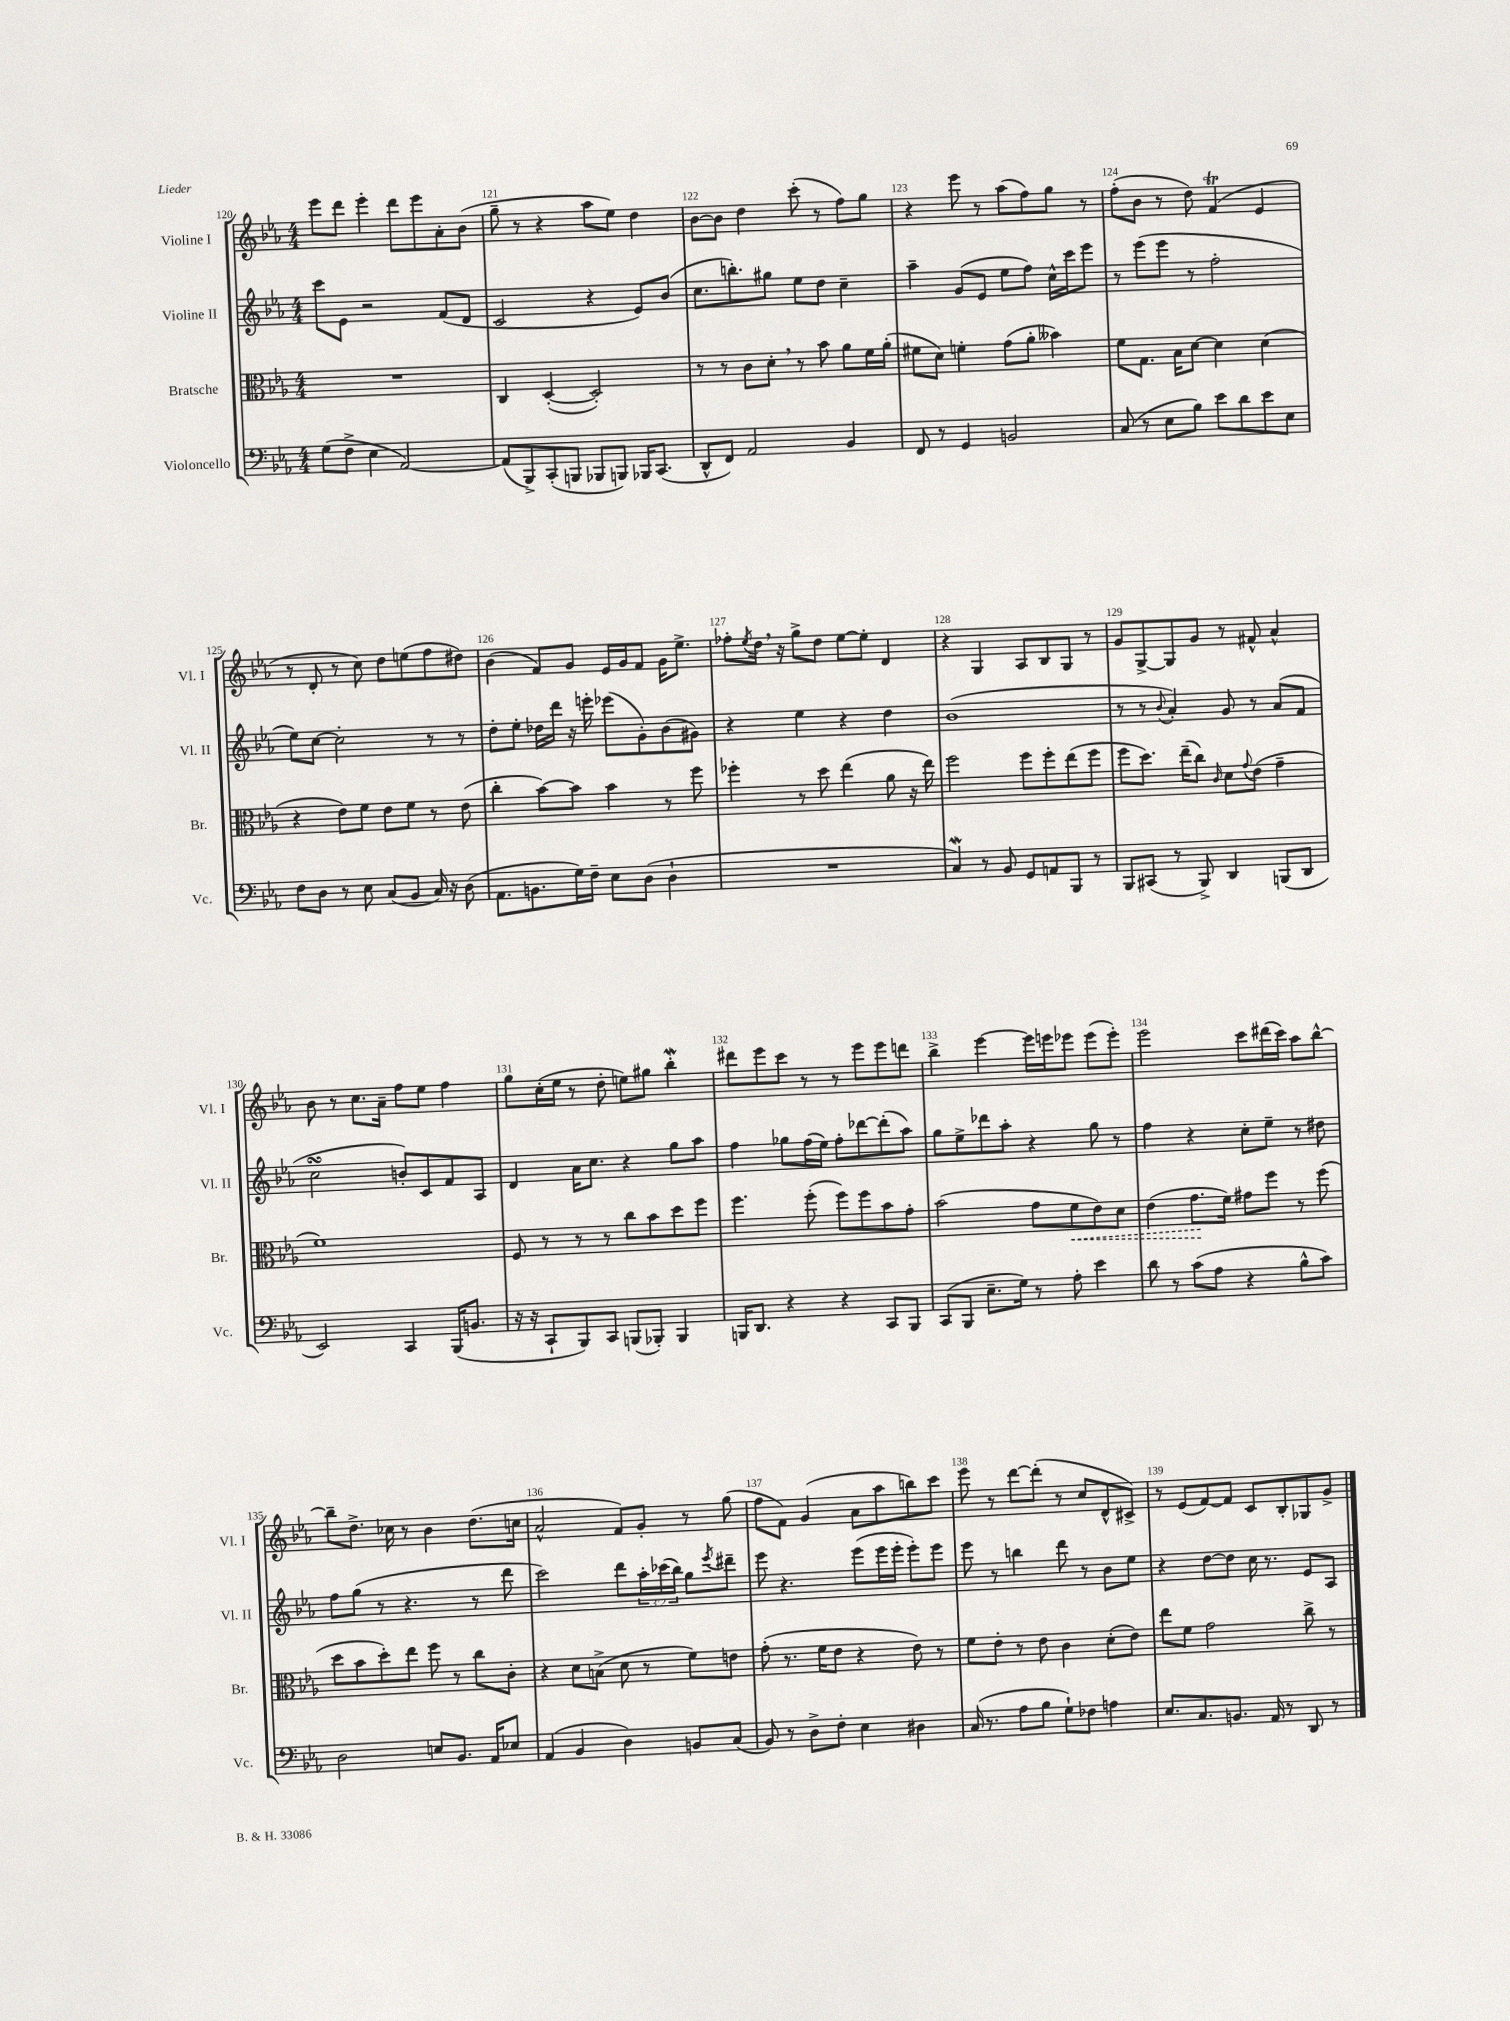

**kern	**kern	**kern	**kern
*staff4	*staff3	*staff2	*staff1
*clefF4	*clefC3	*clefG2	*clefG2
*k[b-e-a-]	*k[b-e-a-]	*k[b-e-a-]	*k[b-e-a-]
*M4/4	*M4/4	*M4/4	*M4/4
(8G	1r	8ccc	8eee-
8F^	.	8e-	8ddd
4E-	.	2r	4eee-'
[2AA-)	.	.	8ddd
.	.	.	8eee-
.	.	(8f	8a-'
.	.	8d	(8b-
=	=	=	=
(8AA-]	4C	2c	8gg~
8BBB-^)	.	.	8r
(8CC'	([4D'	.	4r
8BBB	.	.	.
8BBB-	2D'])	4r	8aa-
8BBB)	.	.	8ee-)
16BBB-	.	8e-)	4dd
(8.CC	.	.	.
.	.	(8b-	.
=	=	=	=
8DD^^	8r	8.cc	[8b-
8FF)	8r	.	8b-]
.	.	8.bb')	.
2AA-	8c	.	4dd
.	8d'	8gg#	.
.	8r	8ee-	(8ccc'
.	8b-	8dd	8r
4BB-	8a-	4cc~	8ff)
.	16f	.	8gg
.	(16a-'	.	.
=	=	=	=
8FF	8f#	4aa-~	4r
8r	8d)	.	.
4GG	4f'	(8g	8eee-
.	.	8e-	8r
2BB	(8g	8ee-	(8aa-
.	8a-'	8ff)	8ff)
.	4b--)	16cc^^	8gg
.	.	16ccc	.
.	.	8eee-	8r
=	=	=	=
(8C	8f	8r	(8ff'
8r	8.G	(8eee-	8b-
8E-	.	8eee-	8r
.	16B-	.	.
8B-)	[8d	8r	8dd)
8e-	4d]	2ff'	(4f
8d	.	.	.
8e-	(4d	.	4e-
8E-	.	.	.
=	=	=	=
8F	4r	8ee-)	8r
8D	.	[8cc	8d'
8r	8e-)	2cc']	8r
8E-	8f	.	8cc)
(8C	8e-	.	8dd
8BB-	8f	.	(8ee
16C)	8r	8r	8ff
16r	.	.	.
(8D	(8e-	8r	8dd#)
=	=	=	=
8.AA-	4cc'	8dd'	(4b-
.	.	8ee-'	.
8.BB	.	.	.
.	[8b-)	16dd-	8f)
.	.	16ddd	.
16G)	8b-]	16r	8g
16F~	.	16eee'	.
8E-	4b-	(8eee-	16e-
.	.	.	16g
(8D	.	8g')	8f
4D`	8r	(8b-	16g
.	.	.	8.ee-^
.	8ff	8g#)	.
=	=	=	=
1r	4ff-'	4r	8ff-'
.	.	.	8qee-
.	.	.	16dd
.	.	.	16r
.	8r	4ee-	8gg^
.	8dd	.	8dd
.	(4ee-	4r	[8ee-
.	.	.	8ee-']
.	8a-	4dd	4d
.	16r	.	.
.	16ee-)	.	.
=	=	=	=
4C)	2ff	(1b-	4r
8r	.	.	4G
8BB-	.	.	.
8GG	8ff	.	8A-
8AA	8ff'	.	8B-
8BBB-	(8ee-	.	8G
8r	8ff	.	8r
=	=	=	=
8BBB-	8ff	8r	8g
(8CC#	8.dd)	8r	[8G^
.	.	8qqb-	.
8r	.	4a-')	8G]
.	(16ee-~	.	.
8BBB-^)	8cc)	.	8g
.	16qqc	.	.
4DD	8d	8g	8r
.	8qqg	.	.
.	(8e-	8r	8f#^^
(8BBB	4g~	(8a-	4a-^^
8DD	.	8f	.
=	=	=	=
2EE-)	1f)	2cc	8b-
.	.	.	8r
.	.	.	8.cc
.	.	.	16a-~
4CC	.	8b')	8ff
.	.	8c	8ee-
(16BBB-	.	8f	4ff
8.BB	.	.	.
.	.	8A-	.
=	=	=	=
16r	8F	4d	8gg
16r	.	.	.
8CC`	8r	.	(16cc'
.	.	.	16ee-
8BBB-)	8r	16a-	8r
.	.	8.cc	.
8CC	8r	.	8dd'
(8BBB	8cc	4r	8ee)
8BBB-')	8b-	.	8gg#
4BBB-	8dd	8gg	4bb-'
.	8ff	8aa-	.
=	=	=	=
16BBB	4.ff	4ff	8ddd#
8.DD	.	.	.
.	.	.	8eee-
4r	.	8gg-	8ccc
.	(8ff'	(16ff	8r
.	.	16ee-)	.
4r	8ff)	8ff'	8r
.	8ff	[8ddd-	8eee-
8CC	8b-	(8ddd-']	8eee-
8BBB	8g'	8aa-)	8ddd
=	=	=	=
(8CC	(2b-	8gg	4bb-^
8BBB-	.	8ee-^	.
8.E-~	.	8ddd-	[4eee-
.	.	8aa-'	.
16G)	.	.	.
8r	8g	4r	16eee-]
.	.	.	16eee
8A-'	8f	.	8eee-
4e-	8e-)	8gg	(8eee-
.	8d	8r	8eee-')
=	=	=	=
8d	(4e-	4ff	2eee-
8r	.	.	.
(8c	8.g	4r	.
8A-	.	.	.
.	16f)	.	.
4r	8g#	8cc'	8ccc
.	8ff	8ee-~	(16ddd#
.	.	.	16ccc)
8B-^^	8r	8r	8aa-
8c)	(8ff	8dd#	[8bb-^^
=	=	=	=
2D	8dd	8ff	8bb-~]
.	8b-	(8gg	8.dd^
.	8dd')	8r	.
.	.	.	16cc-
.	8ee-	4.r	8r
8E	8ff	.	4b-
8.BB-	8r	.	.
.	8cc	8r	(8.dd
16AA-	.	.	.
8E-	8c'	8ddd	.
.	.	.	16cc
=	=	=	=
(4AA-	4r	2ccc)	2a-^^
4BB-	8d	.	.
.	(8B^	.	.
4D)	8d	8ddd	8f)
.	8r	24aa-'	8g'
.	.	(24ccc-	.
.	.	24bb-)	.
8BB	8f)	8gg	8r
.	.	8qeee-	.
(8C	8e	8ddd#~	(8gg
=	=	=	=
8BB-)	(8g'	8eee-	8ff
8r	8.r	4.r	8f)
8D^	.	.	(4g
.	16f	.	.
8F'	8e-	.	.
4E-	4r	(8eee-	8a-
.	.	16eee-	8aa-
.	.	16eee-'	.
4D#	8e-)	8eee-')	8bb)
.	8r	8eee-	8ccc
=	=	=	=
(16C	8f	8eee-	8eee-
8.r	.	.	.
.	8e-'	8r	8r
8A-	8r	4bb	[8ddd
8B-	8e-	.	(8ddd']
8G`)	4c	8ddd	8r
8F-	.	8r	8cc
4A	(8d'	8b-	8d^^
.	8e-)	8ee-	8c#^)
=	=	=	=
8.E-	8ee-	4r	8r
.	8f	.	(8e-
8.C	.	.	.
.	2g	[8dd	[8f)
8.BB	.	8dd]	8f]
.	.	16cc	8c
16AA-	.	8.r	.
8r	.	.	8B-'
8DD	8cc^	8e-	8G-
8r	8r	8A-	8g^
==	==	==	==
*-	*-	*-	*-
